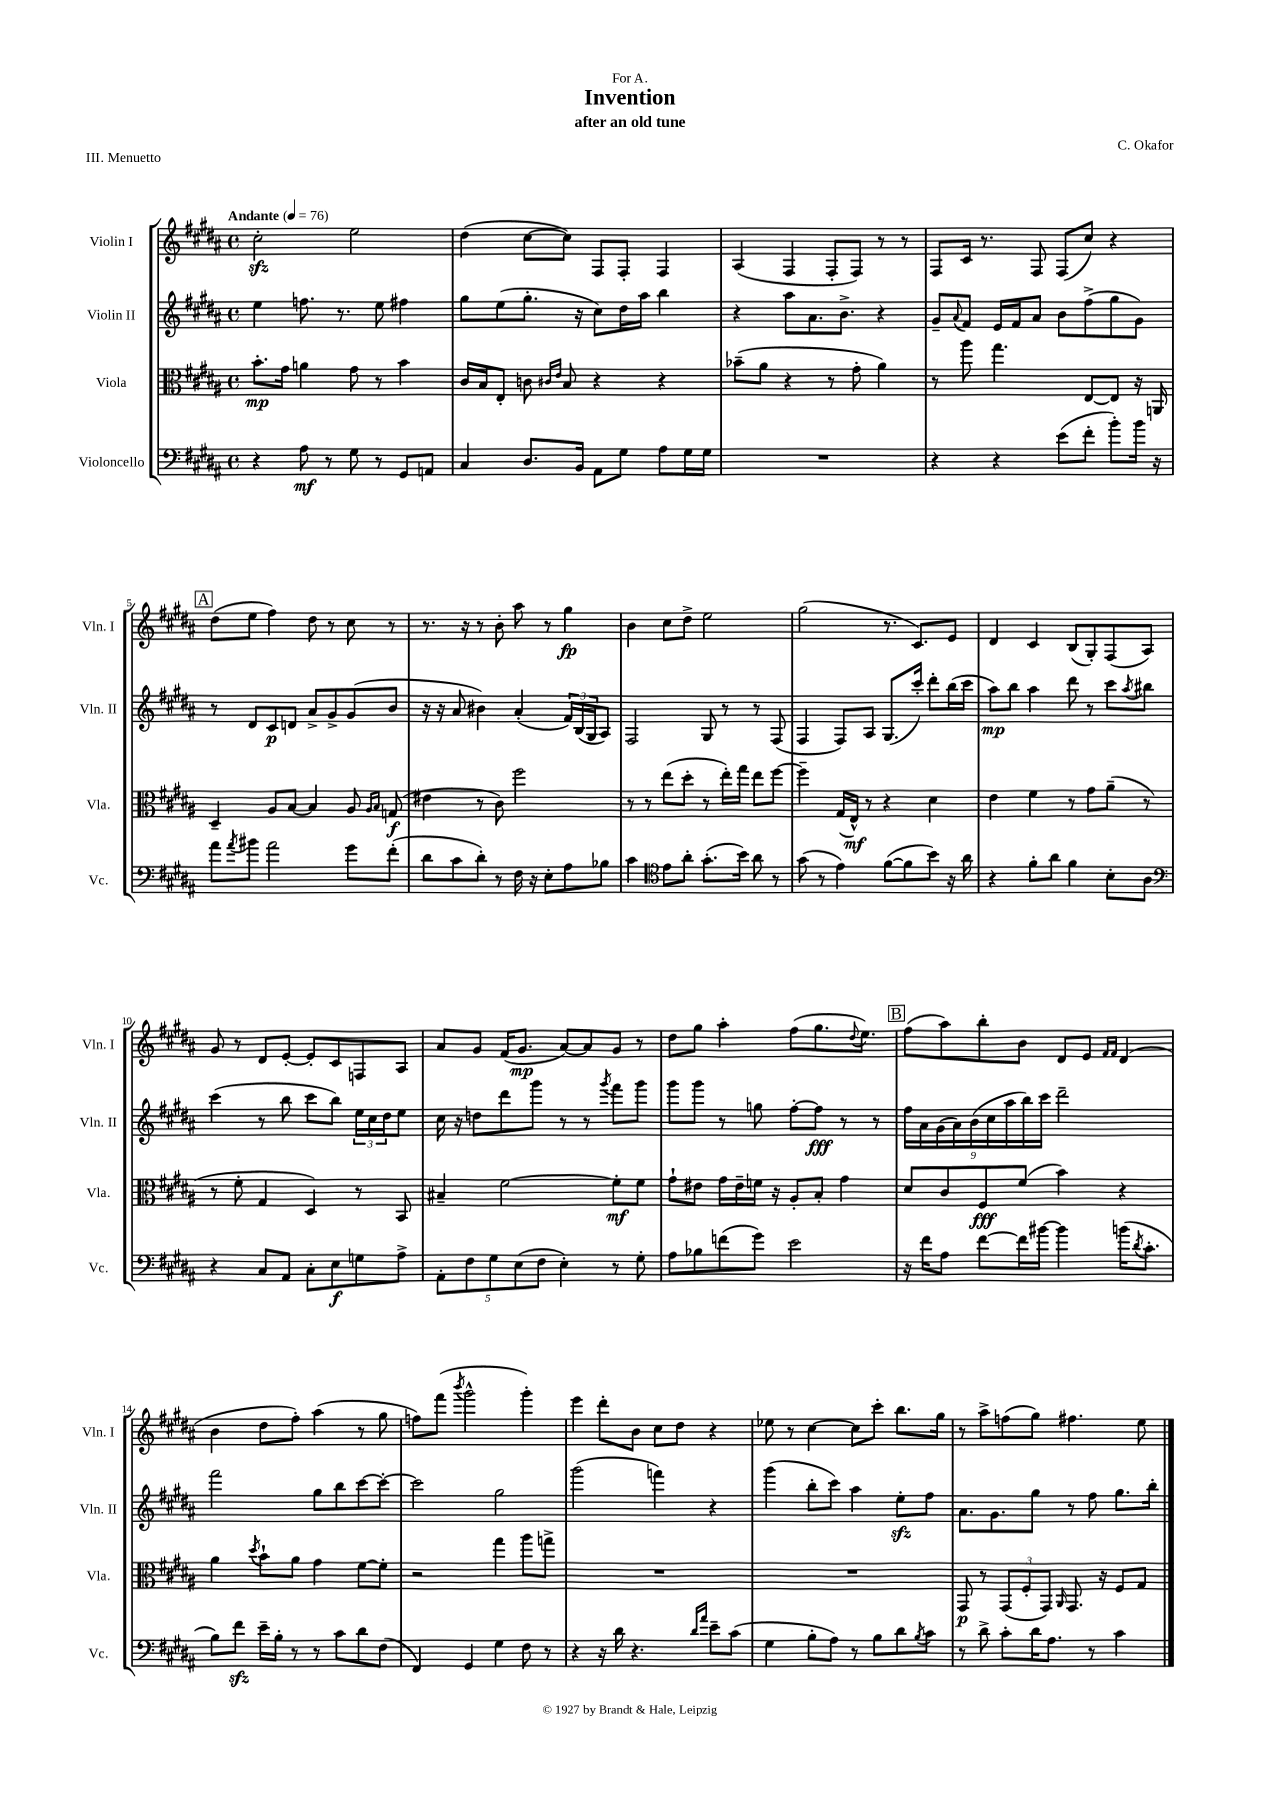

**kern	**kern	**kern	**kern
*staff4	*staff3	*staff2	*staff1
*clefF4	*clefC3	*clefG2	*clefG2
*k[f#c#g#d#a#]	*k[f#c#g#d#a#]	*k[f#c#g#d#a#]	*k[f#c#g#d#a#]
*M4/4	*M4/4	*M4/4	*M4/4
*met(c)	*met(c)	*met(c)	*met(c)
*MM76	*MM76	*MM76	*MM76
4r	8.b'	4ee	2cc#'
.	16g#	.	.
8A#	4a	8.ff	.
8r	.	.	.
.	.	8.r	.
8G#	8g#	.	2ee
8r	8r	8ee	.
8GG#	4b	4ff#	.
8AA	.	.	.
=	=	=	=
4C#	16c#	8gg#	(4dd#
.	16B	.	.
.	8E'	(8ee	.
8.D#	8c	8.gg#'	[8cc#
.	16qqc#	.	.
.	16qqe	.	.
.	8B	.	8cc#])
16BB	.	16r	.
8AA#	4r	8cc#)	8F#
8G#	.	16dd#	8F#'
.	.	16aa#	.
8A#	4r	4bb	4F#
16G#	.	.	.
16G#	.	.	.
=	=	=	=
1r	(8b-~	4r	(4A#
.	8a#	.	.
.	4r	8aa#	4F#
.	.	8.a#	.
.	8r	.	8F#'
.	.	8.b^	.
.	8g#'	.	8F#)
.	4a#)	4r	8r
.	.	.	8r
=	=	=	=
4r	8r	8g#~	8F#
.	.	8qqa#	.
.	8aa#	8f#	16c#
.	.	.	8.r
4r	4.gg#	16e	.
.	.	16f#	.
.	.	8a#	8F#
(8e	.	8b	(8F#
8f#'	[8E	(8ff#^	8cc#)
8b')	8E]	8gg#	4r
16b	16r	8g#)	.
16r	16AA	.	.
=	=	=	=
8a#	4D#~	8r	(8dd#
8qa#	.	.	.
8b#	.	8d#	8ee
2a#	8A#	8c#	4ff#)
.	[8B	8d	.
.	4B]	8a#^	8dd#
.	.	8g#^	8r
8g#	8A#	(8g#	8cc#
.	16qqA#	.	.
.	16qqB	.	.
(8f#'	(8G	8b	8r
=	=	=	=
8d#	4e#	16r	8.r
.	.	16r	.
8c#	.	8a#	.
.	.	.	16r
8d#')	8r	4b#)	8r
8r	8c#)	.	8b'
16F#	2ff#	(4a#'	8aa#
16r	.	.	.
8E'	.	.	8r
8A#	.	24f#)	4gg#
.	.	(24B	.
.	.	24G#	.
8B-	.	8A#)	.
=	=	=	=
4c#	8r	2F#	4b
.	8r	.	.
*clefC4	*	*	*
8e	(8ee	.	8cc#
8a#'	8dd#'	.	8dd#^
(8.g#'	8r	8G#	2ee
.	16ee')	8r	.
16b)	16gg#	.	.
8a#	8ee	8r	.
8r	[8ff#	(8F#	.
=	=	=	=
(8g#	4ff#~]	4F#	(2gg#
8r	.	.	.
4e)	(16G#	8F#)	.
.	16E^^)	.	.
.	8r	8A#	.
([8f#	4r	(8.G#	8.r
8f#]	.	.	.
.	.	16ccc#')	8.c#)
8b)	4d#	8ddd#'	.
16r	.	(16bb	8e
16a#	.	16ccc#	.
=	=	=	=
4r	4e	8aa#)	4d#
.	.	8bb	.
8f#'	4f#	4aa#	4c#
8a#	.	.	.
4f#	8r	8ddd#	(8B
.	8g#	8r	8G#')
8B'	(8a#~	8ccc#	(8F#
.	.	8qaa#	.
8A#	8r	8bb#	8A#)
=	=	=	=
*clefF4	*	*	*
4r	8r	(4ccc#	8g#
.	8f#'	.	8r
8C#	4G#	8r	8d#
8AA#	.	8bb	[8e'
8C#'	4D#)	8ccc#	8e']
8E	.	8bb)	8c#
8G	8r	24ee	8F
.	.	24cc#	.
.	.	24dd#	.
8A#^	8BB	8ee	8A#
=	=	=	=
10AA#'	4B#~	16cc#	8a#
.	.	16r	.
10F#	.	.	.
.	.	8dd	8g#
10G#	.	.	.
.	[2f#	8ddd#	(16f#
(10E	.	.	.
.	.	.	8.g#
.	.	8ggg#	.
10F#	.	.	.
4E')	.	8r	[8a#)
.	.	8r	8a#]
.	.	8qggg#	.
8r	8f#']	8fff#	8g#
8G#'	8f#	8ggg#	8r
=	=	=	=
8A#	8g#`	8ggg#	8dd#
8B-	8e#	8ggg#	8gg#
(8f	16g#	8r	4aa#'
.	16e#~	.	.
8g#)	16f	8gg	.
.	16r	.	.
2e	8A#'	[8ff#'	(8ff#
.	8B'	8ff#]	8.gg#
.	4g#	8r	.
.	.	.	8qqdd#
.	.	.	8.ee)
.	.	8r	.
=	=	=	=
16r	8d#	18ff#	(8ff#
.	.	18a#	.
16f#	.	.	.
.	.	(18g#	.
8A#	8c#	.	8aa#)
.	.	18a#)	.
.	.	(18b	.
[8f#	8F#	.	8bb'
.	.	18cc#	.
.	.	18aa#	.
16f#]	(8f#	.	8b
.	.	18bb)	.
[16b#	.	.	.
.	.	18ccc#	.
4b#]	4b)	2ddd#~	8d#
.	.	.	8e
.	.	.	16qqf#
.	.	.	16qqf#
(16b	4r	.	(4d#
8qd#	.	.	.
8.c#'	.	.	.
=	=	=	=
8B)	4a#	2fff#	4b
8f#	.	.	.
.	8qdd#	.	.
16e~	8b`	.	8dd#
16B'	.	.	.
8r	8a#	.	8ff#')
8r	4g#	8gg#	(4aa#
8c#	.	8bb	.
8d#	[8f#	[8ccc#	8r
(8F#	8f#']	8ccc#'_	8gg#
=	=	=	=
4FF#)	2r	2ccc#]	8ff)
.	.	.	(8fff#
.	.	.	8qbbb
4GG#	.	.	2ggg#^^
4G#	4gg#	2gg#	.
8F#	8aa#	.	4ggg#')
8r	8gg^	.	.
=	=	=	=
4r	1r	(2ggg#	4eee
16r	.	.	8ddd#'
16d#	.	.	.
4.r	.	.	8b
.	.	4fff)	8cc#
.	.	.	8dd#
16qqd#	.	.	.
16qqa#	.	.	.
8e~	.	4r	4r
(8c#	.	.	.
=	=	=	=
4G#	1r	(4ggg#	8ee-
.	.	.	8r
8B'	.	8bb'	[4cc#
8A#)	.	8ccc#)	.
8r	.	4aa#	8cc#]
8B	.	.	8ccc#'
8d#	.	8ee'	8.bb
8qB	.	.	.
8c#	.	8ff#	.
.	.	.	16gg#
=	=	=	=
8r	8GG#	8.a#	8r
8d#^	8r	.	8aa#^
.	.	8.g#	.
8c#'	(12GG#	.	(8ff
.	12F#'	.	.
16d#	.	8gg#	8gg#)
.	12GG#)	.	.
8.A#	.	.	.
.	16qqAA#	.	.
.	8.GG#	8r	4.ff#
8r	.	8ff#	.
.	16r	.	.
4c#	8F#	8.gg#	.
.	8G#	.	8ee
.	.	16bb'	.
==	==	==	==
*-	*-	*-	*-
